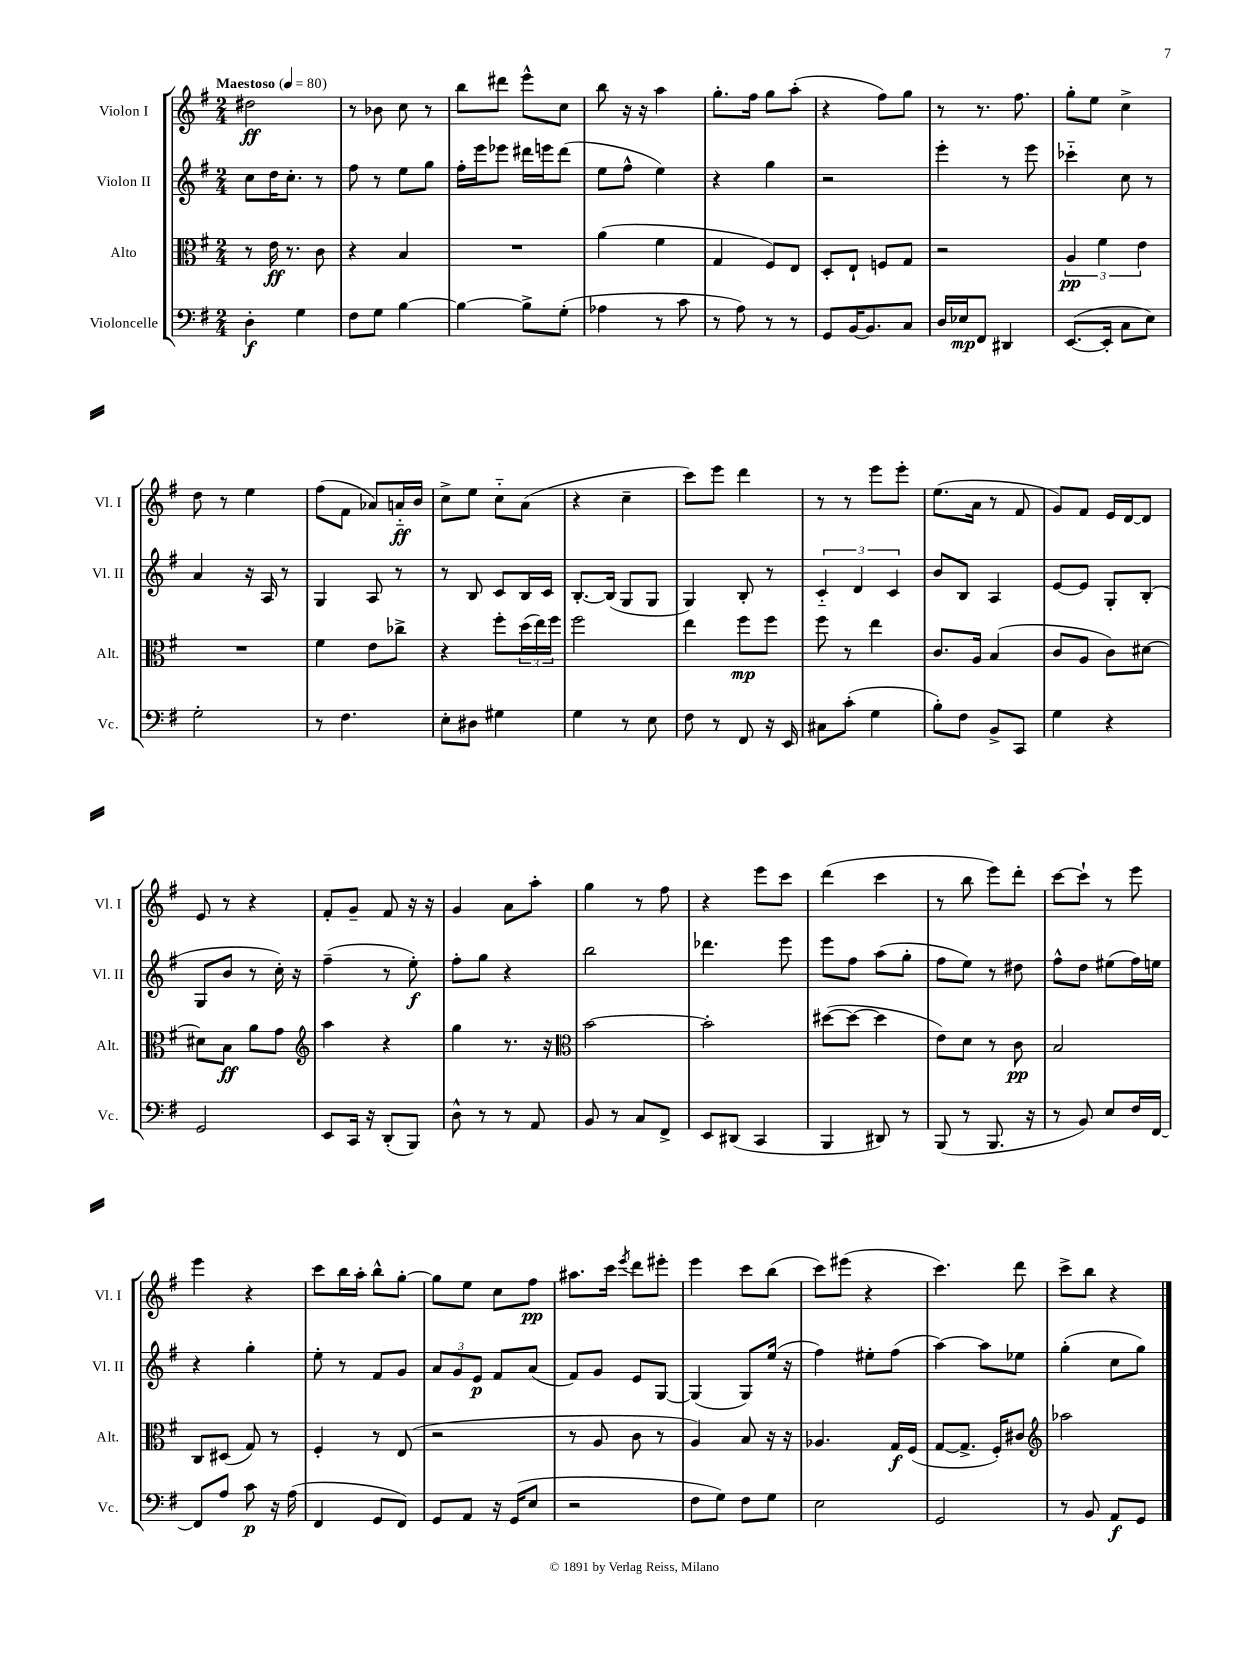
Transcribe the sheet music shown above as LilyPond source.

<<
\new StaffGroup <<
\new Staff = "s0" \with { instrumentName = "Violon I" shortInstrumentName = "Vl. I" } {
    \clef treble \key g \major \numericTimeSignature \time 2/4 \tempo "Maestoso" 4 = 80
    dis''2\ff |
    r8 bes'8 c''8 r8 |
    b''8 dis'''8 e'''8-^ c''8 |
    b''8 r16 r16 a''4 |
    g''8.-. fis''16 g''8 a''8-.( |
    r4 fis''8) g''8 |
    r8 r8. fis''8. |
    g''8-. e''8 c''4-> |
    d''8 r8 e''4 |
    fis''8( fis'8 aes'8) a'16-_\ff b'16 |
    c''8-> e''8 c''8-_ a'8( |
    r4 c''4-- |
    c'''8) e'''8 d'''4 |
    r8 r8 e'''8 e'''8-. |
    e''8.( a'16 r8 fis'8 |
    g'8) fis'8 e'16 d'16~ d'8 |
    e'8 r8 r4 |
    fis'8-. g'8-- fis'8 r16 r16 |
    g'4 a'8 a''8-. |
    g''4 r8 fis''8 |
    r4 e'''8 c'''8 |
    d'''4( c'''4 |
    r8 b''8 e'''8) d'''8-. |
    c'''8~ c'''8-! r8 e'''8 |
    e'''4 r4 |
    c'''8 b''16 a''16-. b''8-^ g''8~-. |
    g''8 e''8 c''8 fis''8\pp |
    ais''8. c'''16 \acciaccatura { e'''8 } d'''8 eis'''8-. |
    e'''4 c'''8 b''8( |
    c'''8) eis'''8( r4 |
    c'''4.) d'''8 |
    c'''8-> b''8 r4 \bar "|." |
}
\new Staff = "s1" \with { instrumentName = "Violon II" shortInstrumentName = "Vl. II" } {
    \clef treble \key g \major \numericTimeSignature \time 2/4
    c''8 d''16 c''8.-. r8 |
    fis''8 r8 e''8 g''8 |
    fis''16-. e'''16 ees'''8 dis'''16 e'''16 dis'''8( |
    e''8 fis''8-^ e''4) |
    r4 g''4 |
    r2 |
    e'''4-. r8 e'''8 |
    ces'''4-_ c''8 r8 |
    a'4 r16 a16 r8 |
    g4 a8 r8 |
    r8 b8 c'8 b16 c'16 |
    b8.~-. b16( g8 g8 |
    g4) b8-. r8 |
    \tuplet 3/2 { c'4-_ d'4 c'4 } |
    b'8 b8 a4 |
    e'8~ e'8 g8-. b8-.( |
    g8 b'8 r8 c''16-.) r16 |
    fis''4--( r8 e''8-.\f) |
    fis''8-. g''8 r4 |
    b''2 |
    des'''4. e'''8 |
    e'''8 fis''8 a''8( g''8-. |
    fis''8 e''8) r8 dis''8 |
    fis''8-^ d''8 eis''8( fis''16) e''16 |
    r4 g''4-. |
    e''8-. r8 fis'8 g'8 |
    \tuplet 3/2 { a'8 g'8 e'8\p } fis'8 a'8( |
    fis'8) g'8 e'8 g8~ |
    g4( g8) e''16( r16 |
    fis''4) eis''8-. fis''8( |
    a''4~) a''8 ees''8 |
    g''4-.( c''8 g''8) \bar "|." |
}
\new Staff = "s2" \with { instrumentName = "Alto" shortInstrumentName = "Alt." } {
    \clef alto \key g \major \numericTimeSignature \time 2/4
    r8 e'16\ff r8. c'8 |
    r4 b4 |
    R2 |
    a'4( fis'4 |
    g4 fis8) e8 |
    d8-. e8-! f8 g8 |
    r2 |
    \tuplet 3/2 { a4\pp fis'4 e'4 } |
    R2 |
    fis'4 e'8 ces''8-> |
    r4 fis''8-. \tuplet 3/2 { d''16( e''16) fis''16 } |
    fis''2 |
    e''4 fis''8\mp fis''8 |
    fis''8 r8 e''4 |
    c'8. a16 b4( |
    c'8 a8 c'8) dis'8~ |
    dis'8 b8\ff a'8 g'8 |
    \clef treble a''4 r4 |
    g''4 r8. r16 |
    \clef alto b'2~ |
    b'2-. |
    dis''8~( dis''8~ dis''4 |
    e'8) d'8 r8 c'8\pp |
    b2 |
    c8 dis8( g8) r8 |
    fis4-. r8 e8( |
    r2 |
    r8 a8 c'8 r8 |
    a4) b8 r16 r16 |
    aes4. g16\f fis16( |
    g8~ g8.-> fis16-.) cis'8 |
    \clef treble aes''2 \bar "|." |
}
\new Staff = "s3" \with { instrumentName = "Violoncelle" shortInstrumentName = "Vc." } {
    \clef bass \key g \major \numericTimeSignature \time 2/4
    d4-.\f g4 |
    fis8 g8 b4~ |
    b4~ b8-> g8-.( |
    aes4 r8 c'8 |
    r8 a8) r8 r8 |
    g,8 b,16~ b,8. c8 |
    d16 ees16\mp fis,8 dis,4 |
    e,8.~( e,16-. c8 e8) |
    g2-. |
    r8 fis4. |
    e8-. dis8 gis4 |
    g4 r8 e8 |
    fis8 r8 fis,8 r16 e,16 |
    cis8 c'8-.( g4 |
    b8-.) fis8 b,8-> c,8 |
    g4 r4 |
    g,2 |
    e,8 c,16 r16 d,8-.( b,,8) |
    d8-^ r8 r8 a,8 |
    b,8 r8 c8 fis,8-> |
    e,8 dis,8( c,4 |
    b,,4 dis,8) r8 |
    b,,8( r8 b,,8. r16 |
    r8 b,8) e8 fis16 fis,16~ |
    fis,8 a8 c'8\p r16 a16( |
    fis,4 g,8 fis,8) |
    g,8 a,8 r16 g,16( e8 |
    r2 |
    fis8 g8) fis8 g8 |
    e2 |
    g,2 |
    r8 b,8 a,8\f g,8 \bar "|." |
}
>>
>>
\layout { \context { \Score \remove "Bar_number_engraver" } }
